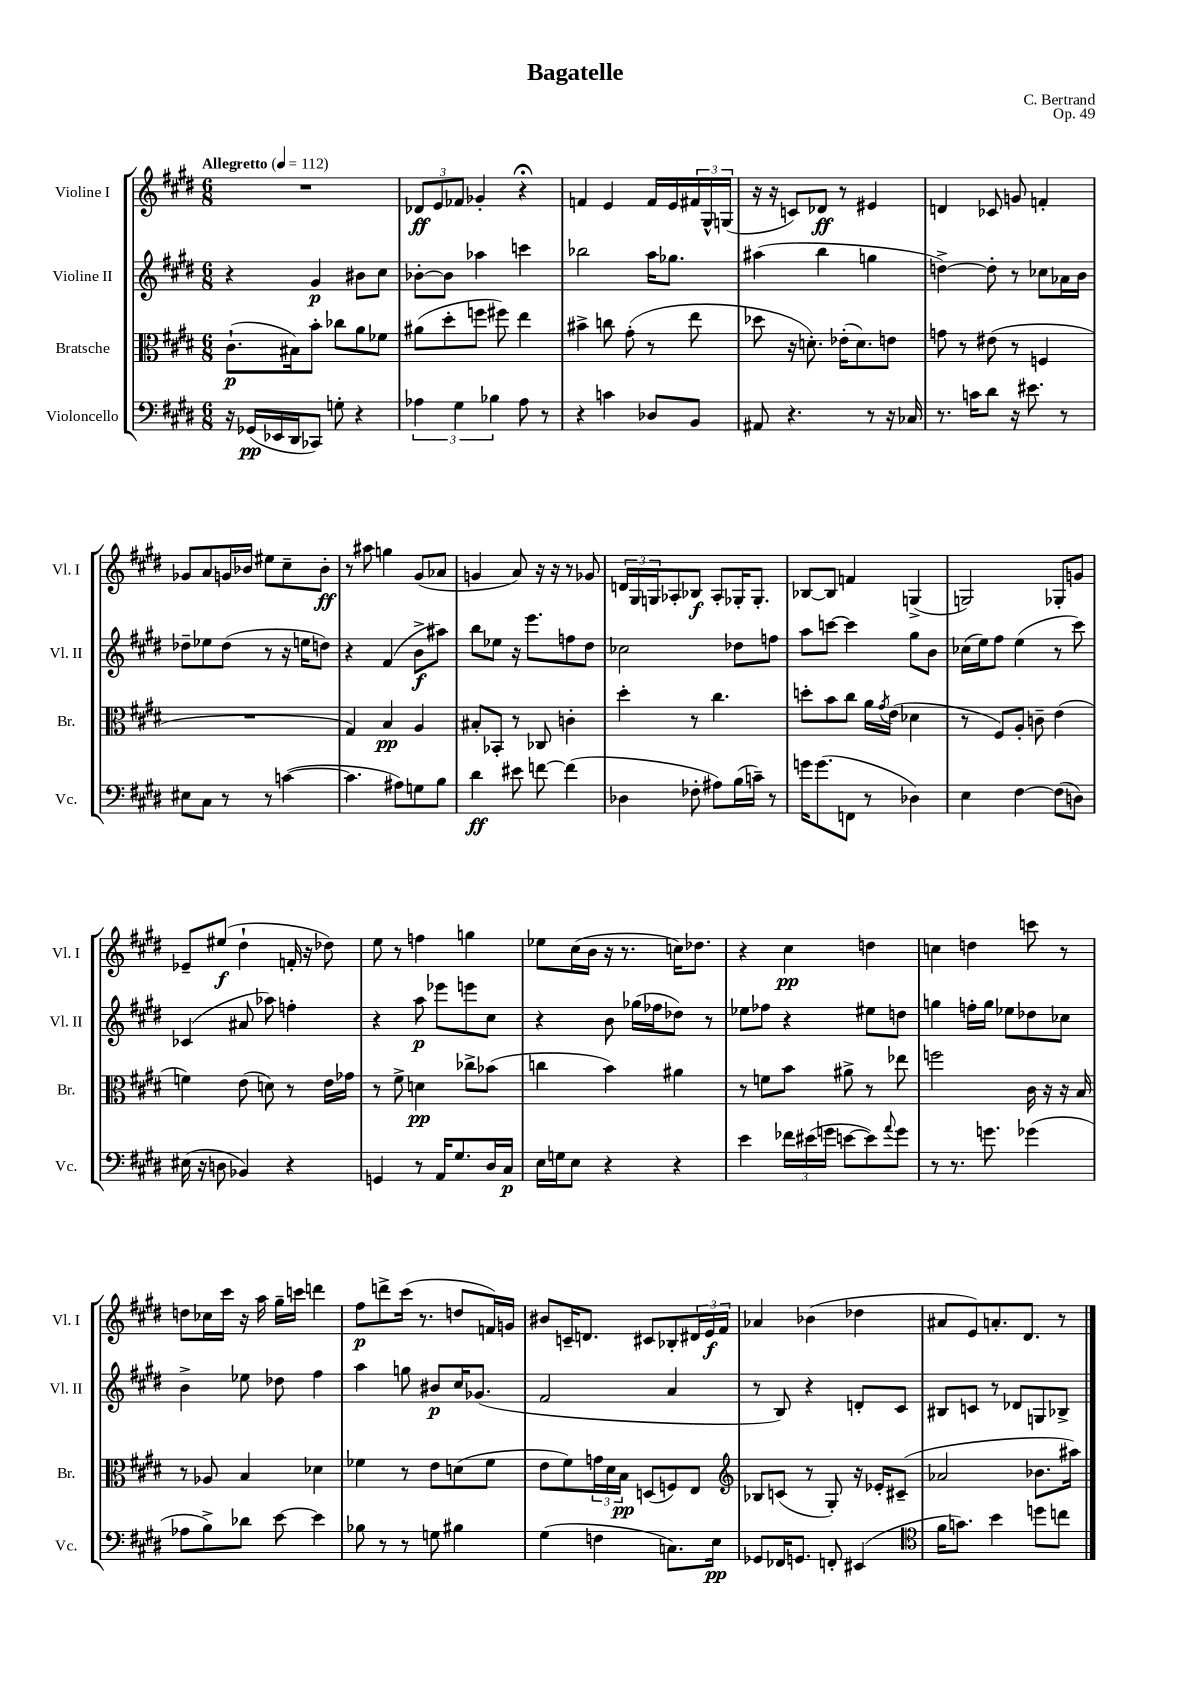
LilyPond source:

\header { title = "Bagatelle" composer = "C. Bertrand" opus = "Op. 49" }
<<
\new StaffGroup <<
\new Staff = "s0" \with { instrumentName = "Violine I" shortInstrumentName = "Vl. I" } {
    \clef treble \key e \major \numericTimeSignature \time 6/8 \tempo "Allegretto" 4 = 112
    R2. |
    \tuplet 3/2 { des'8\ff e'8 fes'8 } ges'4-. r4\fermata |
    f'4 e'4 f'16 e'16 \tuplet 3/2 { fis'16 gis16-^ g16( } |
    r16 r16 c'8) des'8\ff r8 eis'4 |
    d'4 ces'8 g'8 f'4-. |
    ges'8 a'8 g'16 bes'16 eis''8 cis''8-- bes'8-.\ff |
    r8 ais''8 g''4 gis'8( aes'8 |
    g'4 a'8) r16 r16 r8 ges'8 |
    \tuplet 3/2 { d'16 gis16 g16 } aes8-. bes8\f aes8-. ges16-. ges8.-. |
    bes8~ bes8 f'4 g4->( |
    g2) ges8-. g'8 |
    ees'8-- eis''8\f( dis''4-! f'16-. r16 des''8) |
    e''8 r8 f''4 g''4 |
    ees''8 cis''16( b'16 r16 r8. c''16) des''8. |
    r4 cis''4\pp d''4 |
    c''4 d''4 c'''8 r8 |
    d''8 ces''16 cis'''16 r16 a''16 gis''16-- c'''16 d'''4 |
    fis''8\p d'''8-> cis'''16( r8. d''8 f'16) g'16 |
    bis'8 c'16-- d'8. cis'8 bes8-. \tuplet 3/2 { dis'16 e'16\f fis'16 } |
    aes'4 bes'4( des''4 |
    ais'8 e'8) a'8.-. dis'8. r8 \bar "|." |
}
\new Staff = "s1" \with { instrumentName = "Violine II" shortInstrumentName = "Vl. II" } {
    \clef treble \key e \major \numericTimeSignature \time 6/8
    r4 gis'4\p bis'8 cis''8 |
    bes'8~-. bes'8 aes''4 c'''4 |
    bes''2 a''16 ges''8. |
    ais''4( b''4 g''4 |
    d''4~->) d''8-. r8 ces''8 aes'16 b'16 |
    des''8-- ees''8 des''8( r8 r16 e''16 d''8) |
    r4 fis'4( b'8->\f ais''8) |
    b''8 ees''8 r16 e'''8. f''8 dis''8 |
    ces''2 des''8 f''8 |
    a''8 c'''8~ c'''4 gis''8 b'8 |
    ces''16( e''16) fis''8 e''4( r8 cis'''8) |
    ces'4( ais'8 aes''8) f''4-. |
    r4 a''8\p ees'''8 e'''8 cis''8 |
    r4 b'8 ges''16( fes''16 des''8) r8 |
    ees''8 fes''8 r4 eis''8 d''8 |
    g''4 f''16-. g''16 ees''8 des''8 ces''8 |
    b'4-> ees''8 des''8 fis''4 |
    a''4 g''8 bis'8\p cis''16 ges'8.( |
    fis'2 a'4 |
    r8 b8) r4 d'8-. cis'8 |
    bis8 c'8 r8 des'8 g8 bes8-> \bar "|." |
}
\new Staff = "s2" \with { instrumentName = "Bratsche" shortInstrumentName = "Br." } {
    \clef alto \key e \major \numericTimeSignature \time 6/8
    cis'8.-!\p( bis16) b'8-. ces''8 a'8 fes'8 |
    ais'8( dis''8-. f''8 fis''8) e''4 |
    bis'4-> c''8 gis'8-.( r8 e''8 |
    des''8 r16 d'8.-.) ees'16-.( d'8.) e'8 |
    g'8 r8 eis'8( r8 f4 |
    R2. |
    gis4) b4\pp a4 |
    bis8-. bes,8-. r8 ces8 c'4-. |
    dis''4-. r8 cis''4. |
    d''8-. b'8 cis''8 a'16 \acciaccatura { gis'8 } e'16( des'4 |
    r8 fis8) a8-. c'8-- e'4( |
    f'4) e'8( d'8) r8 e'16 ges'16 |
    r8 fis'8-> d'4\pp ces''8-> bes'8( |
    c''4 b'4) ais'4 |
    r8 f'8 b'8 ais'8-> r8 ees''8 |
    f''2 cis'16 r16 r16 b16 |
    r8 aes8 b4 des'4 |
    fes'4 r8 e'8 d'8( fes'8 |
    e'8 fis'8) \tuplet 3/2 { g'16 dis'16 b16\pp } d8( f8) e8 |
    \clef treble bes8 c'8( r8 gis8-.) r16 ees'16-. cis'8--( |
    aes'2 bes'8. ais''16) \bar "|." |
}
\new Staff = "s3" \with { instrumentName = "Violoncello" shortInstrumentName = "Vc." } {
    \clef bass \key e \major \numericTimeSignature \time 6/8
    r16 ges,16\pp( ees,16 dis,16 ces,8) g8-. r4 |
    \tuplet 3/2 { aes4 gis4 bes4 } aes8 r8 |
    r4 c'4 des8 b,8 |
    ais,8 r4. r8 r16 ces16 |
    r8. c'16 dis'8 r16 eis'8. r8 |
    eis8 cis8 r8 r8 c'4~( |
    c'4. ais8) g8 b8 |
    dis'4\ff eis'8 f'8~ f'4( |
    des4 fes8-. ais8) b16( c'16--) r8 |
    g'16 g'8.( f,8 r8 des4) |
    e4 fis4~ fis8( d8) |
    eis16( r16 d8 bes,4) r4 |
    g,4 r8 a,16 gis8. dis16 cis16\p |
    e16 g16 e8 r4 r4 |
    e'4 \tuplet 3/2 { fes'16 eis'16( g'16 } e'8~ e'8) \appoggiatura { a'8 } g'8 |
    r8 r8. g'8. ges'4( |
    aes8 b8->) des'8 e'8~ e'4 |
    bes8 r8 r8 g8 bis4 |
    gis4( f4 c8.) e16\pp |
    ges,8 fes,16 g,8. f,8-. eis,4( |
    \clef tenor fis'16 g'8.) b'4 d''8 c''8 \bar "|." |
}
>>
>>
\layout { \context { \Score \remove "Bar_number_engraver" } }
